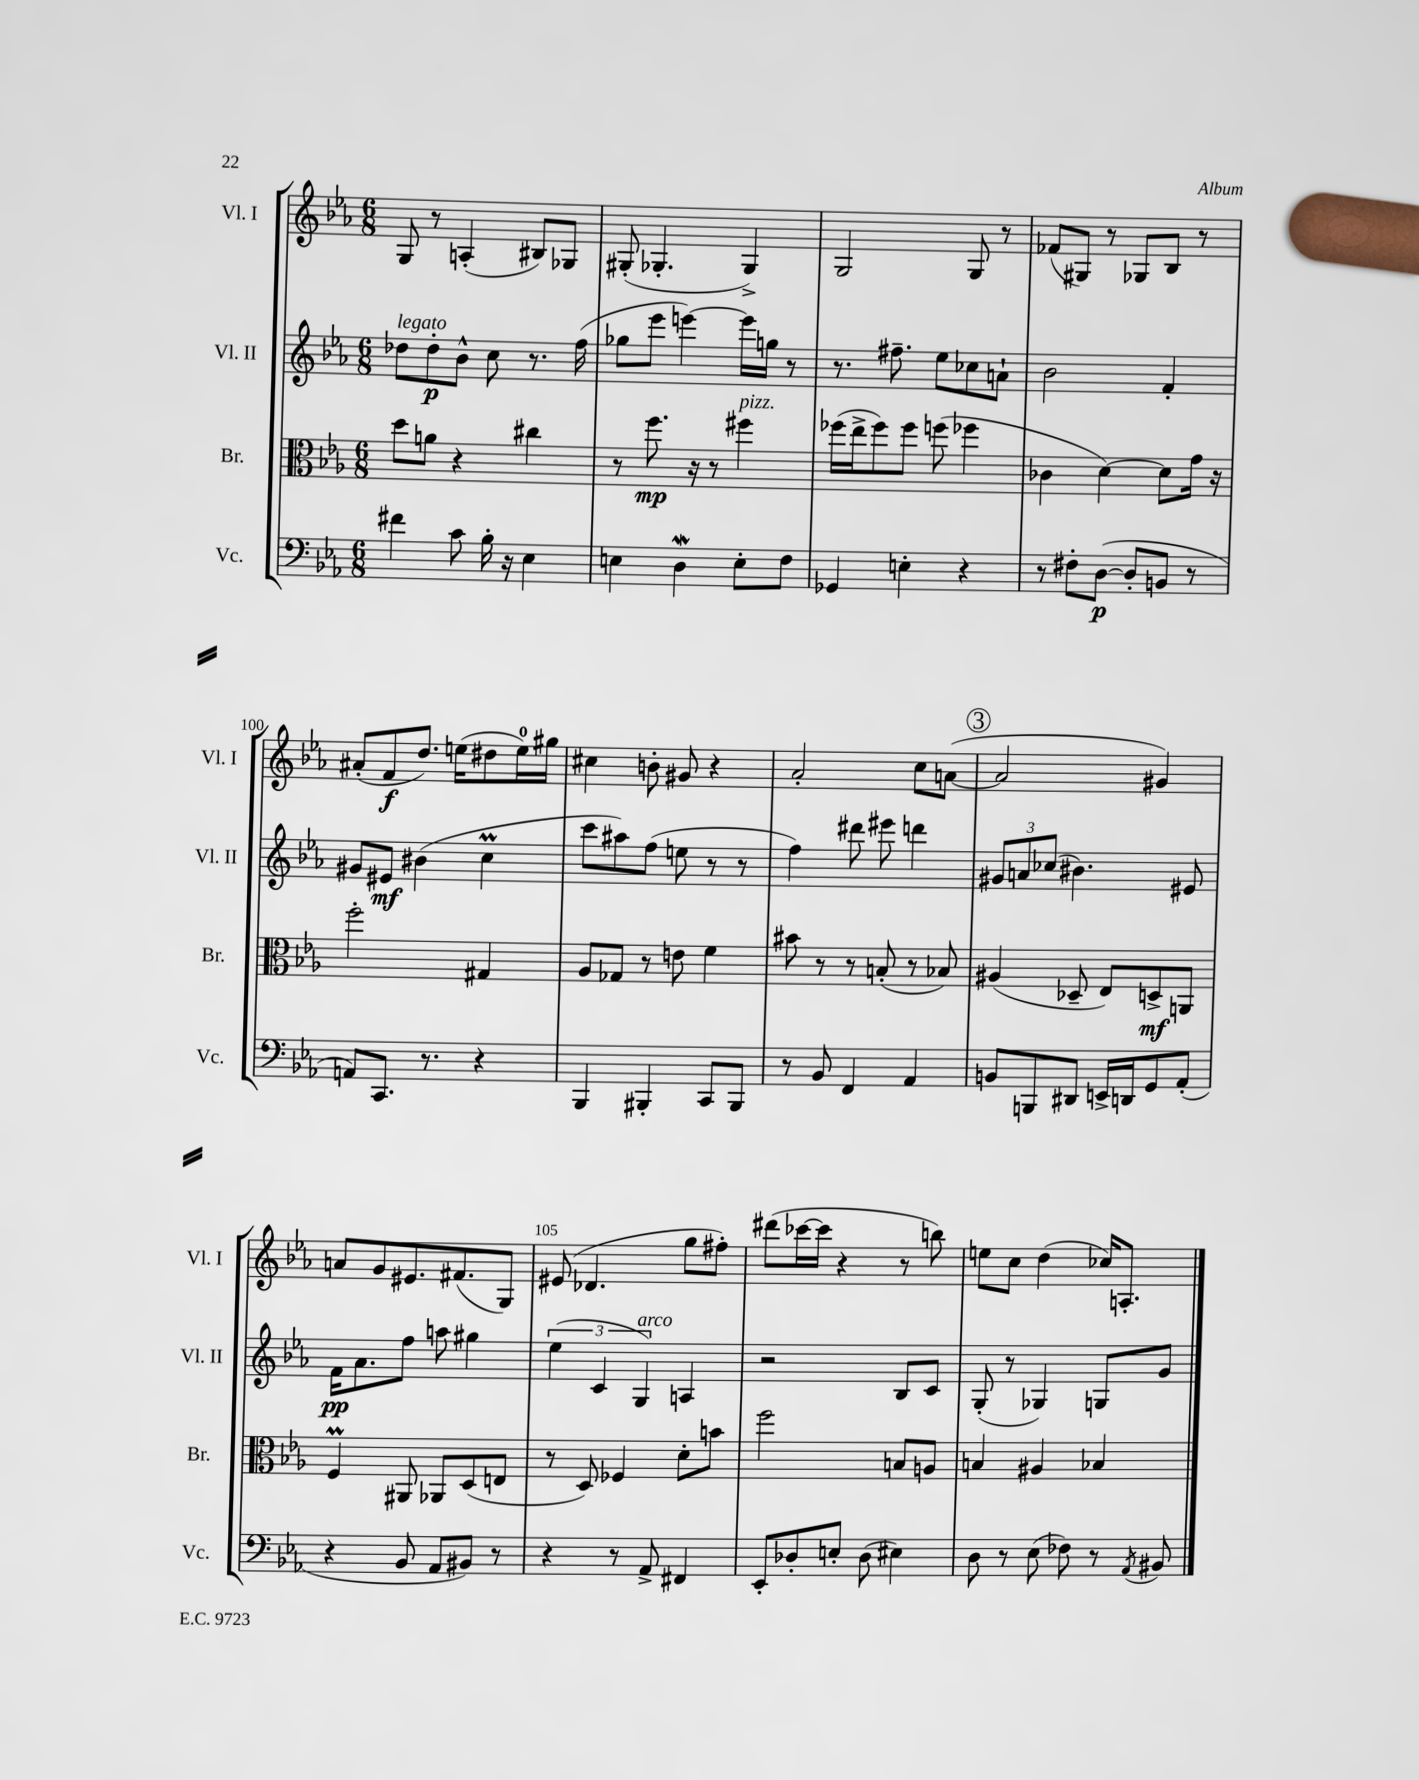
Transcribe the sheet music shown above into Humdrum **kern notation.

**kern	**kern	**kern	**kern
*staff4	*staff3	*staff2	*staff1
*clefF4	*clefC3	*clefG2	*clefG2
*k[b-e-a-]	*k[b-e-a-]	*k[b-e-a-]	*k[b-e-a-]
*M6/8	*M6/8	*M6/8	*M6/8
4f#	8dd	8dd-	8G
.	8a	8dd-'	8r
8c	4r	8b-^^	(4A'
16B-'	.	8cc	.
16r	.	.	.
4E-	4cc#	8.r	8B#)
.	.	.	8G-
.	.	(16ff	.
=	=	=	=
4E	8r	8gg-	(8G#'
.	8.ff	8eee-	4.G-'
4D	.	[4eee)	.
.	16r	.	.
.	8r	.	.
8E'	4ff#	16eee]	4G-^)
.	.	16gg	.
8F	.	8r	.
=	=	=	=
4GG-	(16ff-	8.r	2G
.	16ee-^	.	.
.	8ff-)	.	.
.	.	8.ff#~	.
4E'	8ff-	.	.
.	(8ff	8ee-	.
4r	4ff-	8cc-	8G
.	.	8a`	8r
=	=	=	=
8r	4c-	2b-	(8f-
8F#'	.	.	8G#)
([8D	[4d)	.	8r
8D']	.	.	8G-
8BB	8d]	4f'	8B-
8r	16g	.	8r
.	16r	.	.
=	=	=	=
8AA)	2ff'	8g#	(8a#'
8.CC	.	8e#	8f
.	.	(4b#	8.dd)
8.r	.	.	.
.	.	.	(16ee
4r	4G#	4cc	8dd#
.	.	.	16ee)
.	.	.	16gg#
=	=	=	=
4BBB-	8A-	8ccc	4cc#
.	8G-	8aa#)	.
4BBB#'	8r	(8ff	8b'
.	8e	8ee	8g#
8CC	4f	8r	4r
8BBB#	.	8r	.
=	=	=	=
8r	8b#	4ff)	2a-'
8BB-	8r	.	.
4FF	8r	8ddd#	.
.	(8B'	8eee#	.
4AA-	8r	4ddd	8cc
.	8B-)	.	([8a
=	=	=	=
8BB	(4A#	12g#	2a]
.	.	12a	.
8BBB	.	.	.
.	.	(12cc-	.
8DD#	8D-~	4.b#)	.
16EE^	8E-)	.	.
16DD	.	.	.
8GG	8D^	.	4g#)
(8AA-'	8AA	8e#	.
=	=	=	=
4r	4F	16f	8a
.	.	8.a-	.
.	.	.	8g
8BB-	8AA#	8ff	8.e#
8AA-	8AA-	8aa	.
.	.	.	(8.f#
8BB#)	(8D	4gg#	.
8r	8E	.	8G)
=	=	=	=
4r	8r	(6ee-	(8e#
.	8D)	.	4.d-
.	.	6c	.
8r	4F-	.	.
.	.	6G)	.
8AA-^	.	.	.
4FF#	8d'	4A	8gg
.	8b	.	8ff#')
=	=	=	=
8EE-'	2ff	2r	(8ddd#
8D-'	.	.	[16ccc-
.	.	.	16ccc-]
8E'	.	.	4r
(8D-	.	.	.
4E#)	8B	8B-	8r
.	8A	8c	8bb)
=	=	=	=
8D	4B	(8G'	8ee
8r	.	8r	8cc
(8E-	4A#	4G-)	(4dd
8F-)	.	.	.
8r	4B-	8G	16cc-)
.	.	.	8.A'
8qAA-	.	.	.
8BB#	.	8g	.
==	==	==	==
*-	*-	*-	*-
